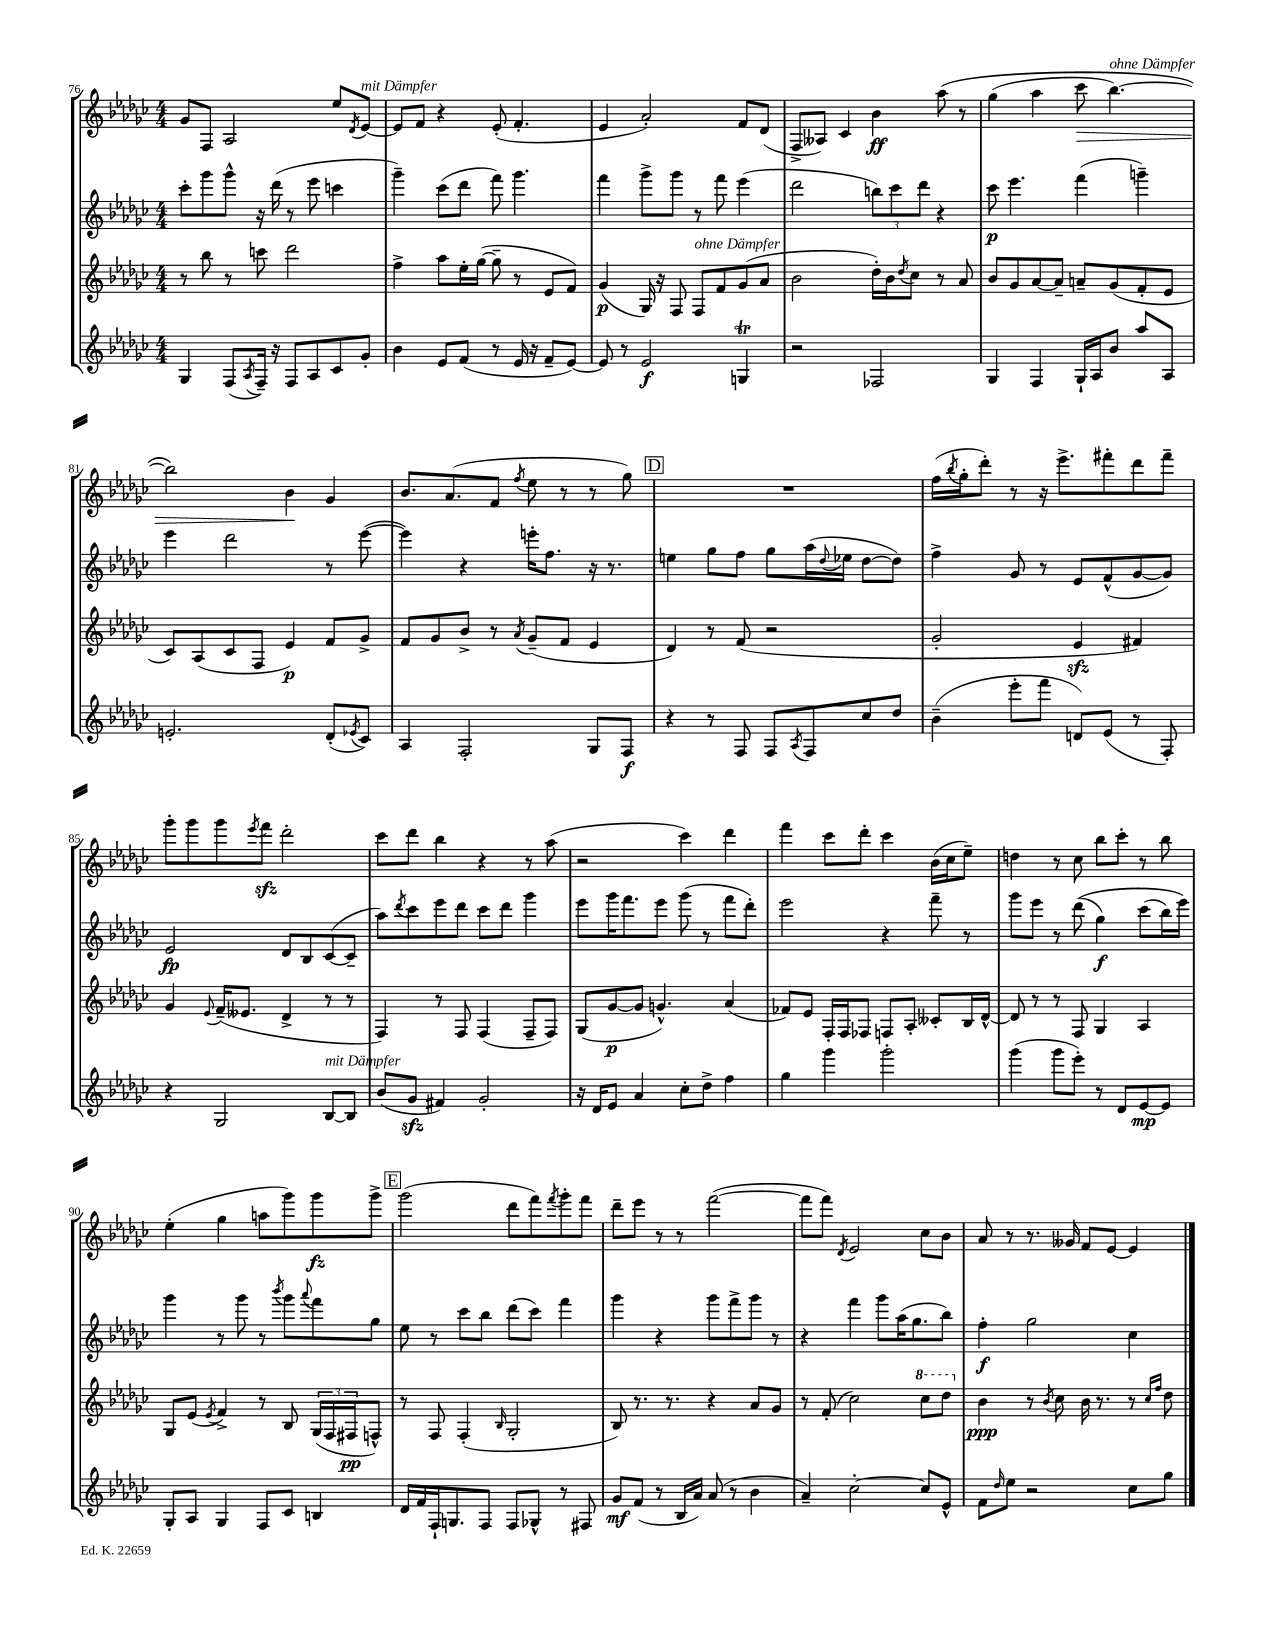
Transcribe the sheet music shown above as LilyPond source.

<<
\new StaffGroup <<
\new Staff = "s0" {
    \clef treble \key ges \major \numericTimeSignature \time 4/4
    ges'8 f8 aes2 ees''8 \acciaccatura { des'8 } ees'8~^\markup { \italic "mit Dämpfer" } |
    ees'8 f'8 r4 ees'8-.( f'4.-. |
    ees'4 aes'2-.) f'8 des'8( |
    f8-> aeses8) ces'4 bes'4\ff aes''8\( r8 |
    ges''4( aes''4 ces'''8\> bes''4.~^\markup { \italic "ohne Dämpfer" }) |
    bes''2\) bes'4\! ges'4 |
    bes'8. aes'8.( f'8 \acciaccatura { f''8 } ees''8 r8 r8 ges''8) |
    \mark \markup { \box "D" } R1 |
    f''16( \acciaccatura { bes''8 } ges''16-. des'''8-.) r8 r16 ees'''8.-> fis'''8-. des'''8 fis'''8-- |
    ges'''8-. ges'''8 ges'''8 \acciaccatura { ees'''8 } f'''8\sfz des'''2-. |
    ces'''8 des'''8 bes''4 r4 r8 aes''8( |
    r2 ces'''4) des'''4 |
    f'''4 ces'''8 des'''8-. ces'''4 bes'16( ces''16 ees''8--) |
    d''4 r8 ces''8 bes''8 ces'''8-. r8 bes''8 |
    ees''4-.( ges''4 a''8 ges'''8) ges'''8\fz ges'''8-> |
    \mark \markup { \box "E" } ges'''2( des'''8 f'''8) \acciaccatura { f'''8 } ges'''8-. f'''8 |
    des'''8-- ees'''8 r8 r8 f'''2~( |
    f'''8 f'''8) \acciaccatura { des'8 } ees'2 ces''8 bes'8 |
    aes'8 r8 r8. geses'16 f'8 ees'8~ ees'4 \bar "|." |
}
\new Staff = "s1" {
    \clef treble \key ges \major \numericTimeSignature \time 4/4
    ces'''8-. ges'''8 ges'''8-^ r16 des'''16( r8 ees'''8 c'''4 |
    ges'''4--) ces'''8( des'''8 f'''8) ges'''4. |
    f'''4 ges'''8-> ges'''8 r8 f'''8 ees'''4( |
    des'''2 \tuplet 3/2 { b''8) ces'''8 des'''8 } r4 |
    ces'''8\p ees'''4. f'''4( g'''4--) |
    ees'''4 des'''2 r8 ees'''8~( |
    ees'''4) r4 e'''16-. f''8. r16 r8. |
    \mark \markup { \box "D" } e''4 ges''8 f''8 ges''8 aes''16( \appoggiatura { des''8 } ees''16 des''8~ des''8) |
    f''4-> ges'8 r8 ees'8 f'8-^( ges'8~ ges'8) |
    ees'2\fp des'8 bes8 ces'8~( ces'8-- |
    aes''8) \acciaccatura { des'''8 } ces'''8 ees'''8 des'''8 ces'''8 des'''8 ges'''4 |
    ees'''8 ges'''16 f'''8. ees'''8 ges'''8( r8 f'''8 des'''8-.) |
    ees'''2 r4 f'''8-- r8 |
    ges'''8 ees'''8 r8 des'''8(\( ges''4\f) ces'''8( bes''16) ees'''16\) |
    ges'''4 r8 ges'''8 r8 \acciaccatura { bes'''8 } ges'''8 \appoggiatura { aes'''8 } f'''8 ges''8 |
    \mark \markup { \box "E" } ees''8 r8 ces'''8 bes''8 des'''8( ces'''8) f'''4 |
    ges'''4 r4 ges'''8 f'''8-> ges'''8 r8 |
    r4 f'''4 ges'''8 aes''16( ges''8. bes''8) |
    f''4-.\f ges''2 ces''4 \bar "|." |
}
\new Staff = "s2" {
    \clef treble \key ges \major \numericTimeSignature \time 4/4
    r8 bes''8 r8 c'''8 des'''2 |
    f''4-> aes''8 ees''16-. ges''16~( ges''8-- r8 ees'8 f'8) |
    ges'4\p( ges16) r16 f8 f8^\markup { \italic "ohne Dämpfer" } f'8 ges'8( aes'8 |
    bes'2 des''16-.) bes'16 \acciaccatura { des''8 } ces''8 r8 aes'8 |
    bes'8 ges'8 aes'8~ aes'8-- a'8-- ges'8( f'8-. ees'8 |
    ces'8) aes8( ces'8 f8 ees'4\p) f'8 ges'8-> |
    f'8 ges'8 bes'8-> r8 \acciaccatura { aes'8 } ges'8--( f'8 ees'4 |
    \mark \markup { \box "D" } des'4) r8 f'8( r2 |
    ges'2-. ees'4\sfz fis'4) |
    ges'4 \appoggiatura { ees'8 } f'16--( eeses'8. des'4-> r8 r8 |
    f4) r8 f8 f4( f8-- f8) |
    ges8( ges'8~\p ges'8 g'4.-^) aes'4( |
    fes'8) ees'8 f16-. f16 fes8 f8 aes8-. ceses'8-. bes16 des'16~-^ |
    des'8 r8 r8 f8 ges4 aes4 |
    ges8 ees'8( \acciaccatura { ees'8 } f'4->) r8 bes8 \tuplet 3/2 { ges16( f16 fis16\pp } f8-^) |
    \mark \markup { \box "E" } r8 f8 f4-.( \grace { bes16 } ges2-. |
    bes8) r8. r8. r4 aes'8 ges'8 |
    r8 f'8-.( ces''2) \ottava #1 ces'''8 des'''8 \ottava #0 |
    bes'4\ppp r8 \acciaccatura { bes'8 } ces''8 bes'16 r8. r8 \grace { ces''16 f''16 } des''8 \bar "|." |
}
\new Staff = "s3" {
    \clef treble \key ges \major \numericTimeSignature \time 4/4
    ges4 f8( \acciaccatura { aes8 } f16--) r16 f8 aes8 ces'8 ges'8-. |
    bes'4 ees'8 f'8( r8 ees'16 r16 f'8-- ees'8~) |
    ees'8 r8 ees'2\f g4\trill |
    r2 fes2 |
    ges4 f4 ges16-! aes16 bes'8 aes''8 aes8 |
    e'2.-. des'8-.( \acciaccatura { ees'8 } ces'8) |
    aes4 f2-. ges8 f8\f |
    \mark \markup { \box "D" } r4 r8 f8 f8 \acciaccatura { aes8 } f8 ces''8 des''8 |
    bes'4--( ees'''8-. f'''8 d'8) ees'8( r8 f8-.) |
    r4 ges2 bes8~^\markup { \italic "mit Dämpfer" } bes8 |
    bes'8( ges'8\sfz fis'4) ges'2-. |
    r16 des'16 ees'8 aes'4 ces''8-. des''8-> f''4 |
    ges''4 ges'''4 ges'''2-. |
    ges'''4( ges'''8 ees'''8-.) r8 des'8 ees'8~\mp ees'8 |
    ges8-. aes8 ges4 f8 ces'8 b4 |
    \mark \markup { \box "E" } des'16 f'16 f16-! g8. f8 f8 ges8-^ r8 fis8 |
    ges'8\mf f'8( r8 bes16 aes'16) aes'8( r8 bes'4 |
    aes'4--) ces''2~-. ces''8 ees'8-^ |
    f'8 \grace { des''16 } ees''8 r2 ces''8 ges''8 \bar "|." |
}
>>
>>
\layout { \context { \Score currentBarNumber = #76 } }
